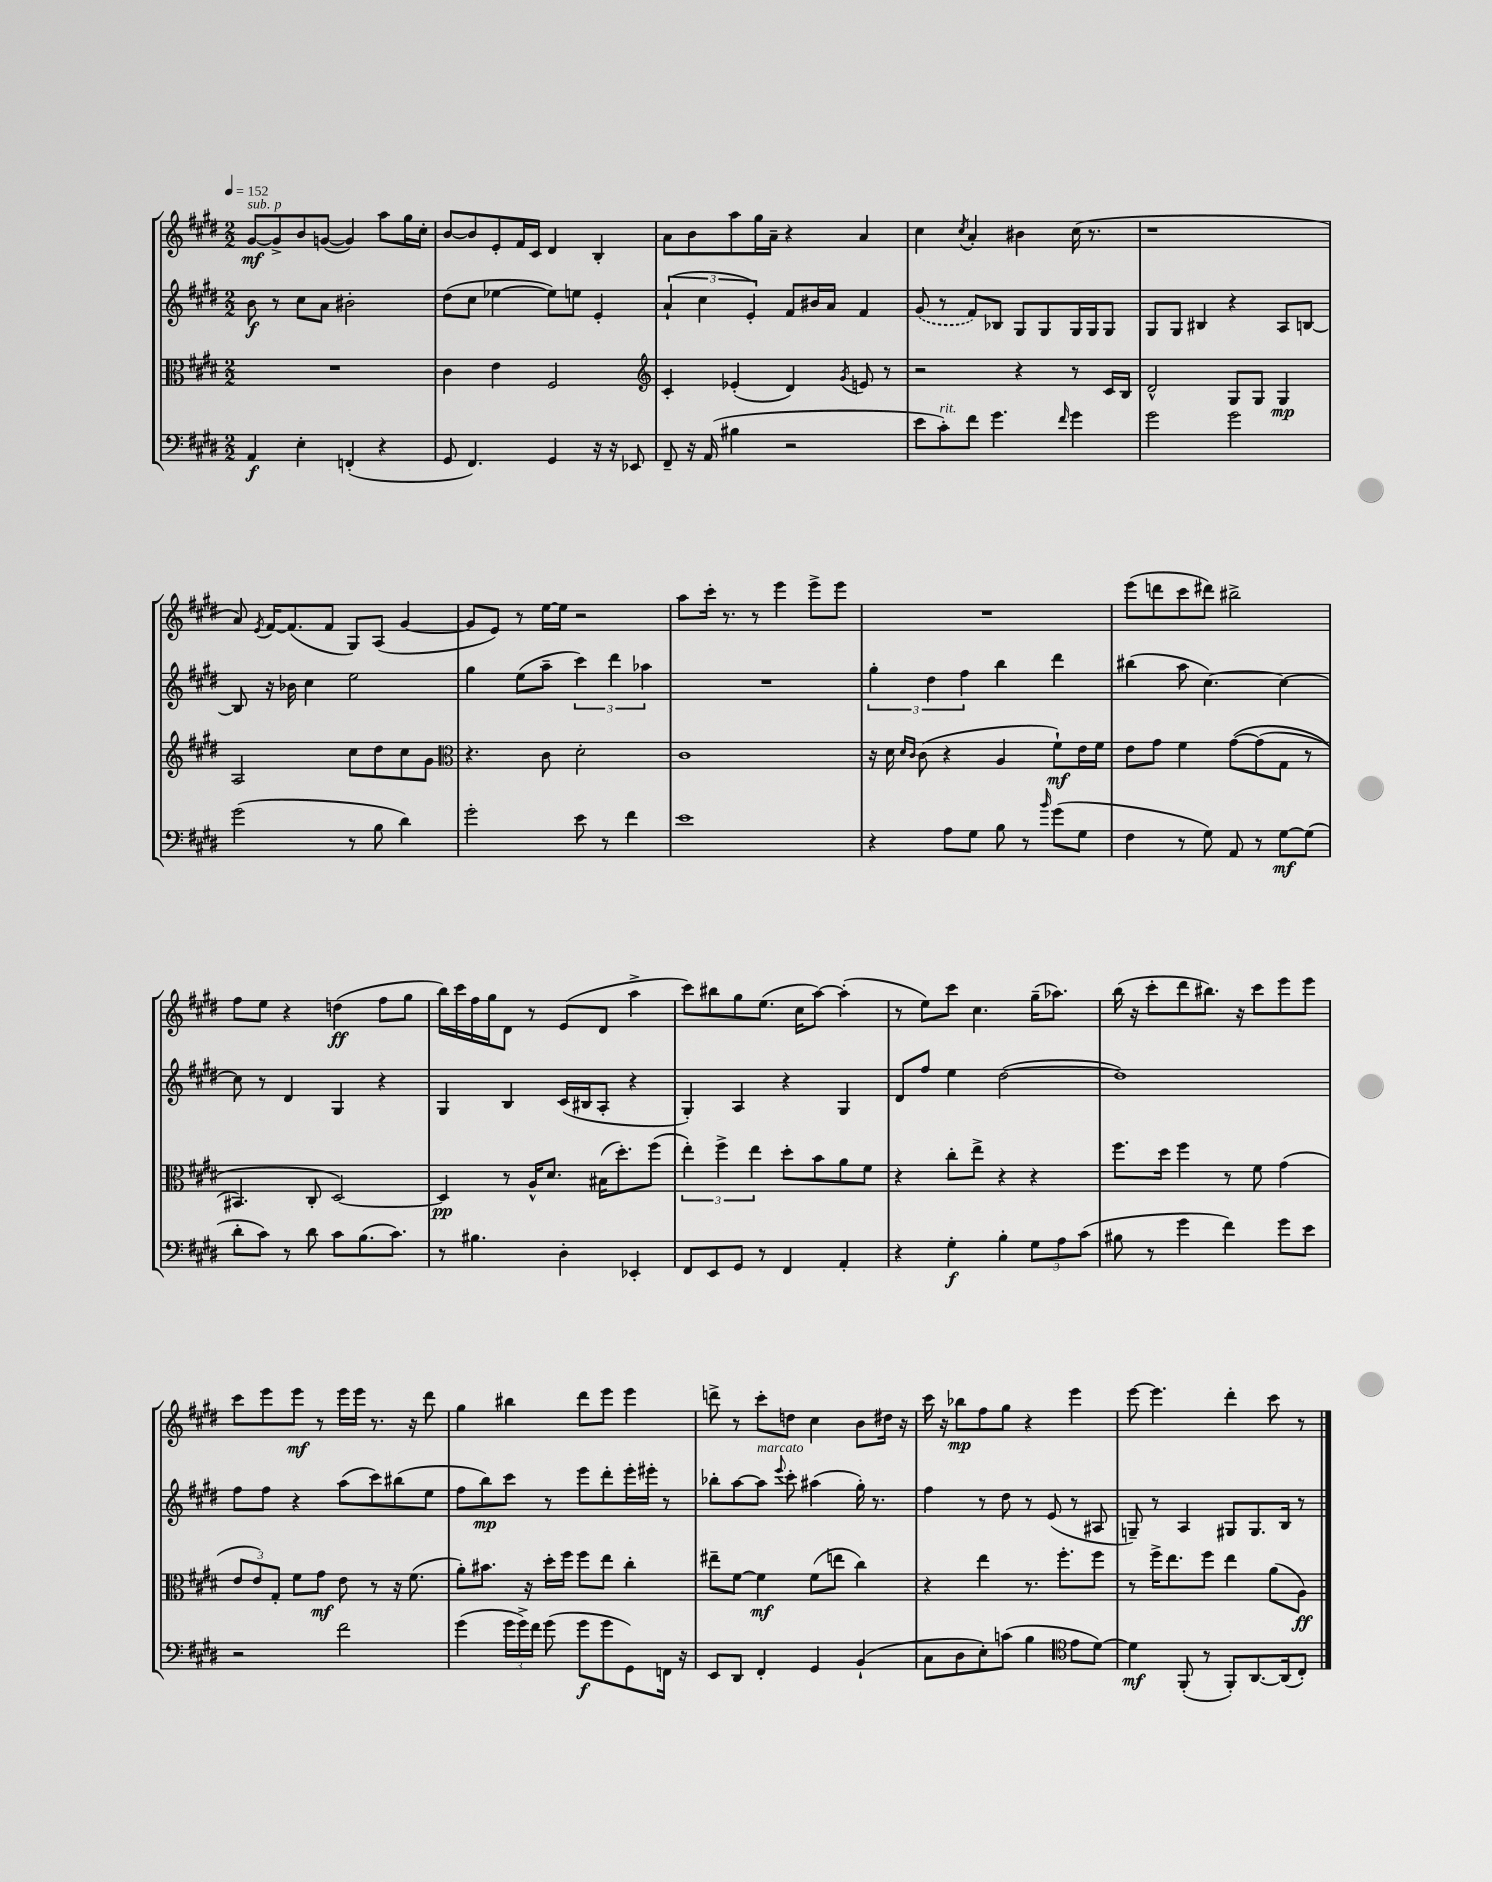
<<
\new StaffGroup <<
\new Staff = "s0" {
    \clef treble \key e \major \numericTimeSignature \time 2/2 \tempo 4 = 152
    \autoBeamOff gis'8[~\mf^\markup { \italic "sub. p" } gis'8-> b'8 g'8]~( g'4) a''8[ gis''16 cis''16]-. |
    b'8[~ b'8 e'8-. fis'16 cis'16] dis'4 b4-. |
    a'8[ b'8 a''8 gis''16 a'16]-- r4 a'4 |
    cis''4 \acciaccatura { cis''8 } a'4-. bis'4 cis''16( r8. |
    r1 |
    a'8) \acciaccatura { e'8 } fis'16[~ fis'8.( fis'8] gis8[) a8]( gis'4~ |
    gis'8[ e'8]) r8 e''16[~ e''16] r2 |
    a''8[ cis'''16]-. r8. r8 e'''4 e'''8[-> e'''8] |
    R1 |
    e'''8[( d'''8 cis'''8 dis'''8]) bis''2-> |
    fis''8[ e''8] r4 d''4\ff( fis''8[ gis''8] |
    b''16[) cis'''16 fis''16 gis''16 dis'8] r8 e'8[( dis'8] a''4-> |
    cis'''8[) bis''8 gis''8 e''8.]( cis''16[ a''8]~) a''4-.( |
    r8 e''8[) cis'''8] cis''4. gis''16[--( aes''8.]) |
    b''16( r16 cis'''8[-. dis'''8 bis''8.]) r16 cis'''8[ e'''8 e'''8] |
    cis'''8[ e'''8 e'''8]\mf r8 e'''16[ e'''16] r8. r16 dis'''8 |
    gis''4 bis''4 dis'''8[ e'''8] e'''4 |
    d'''8-> r8 cis'''8[-. d''8] cis''4 b'8[ dis''16] r16 |
    cis'''16 r16 bes''8[\mp fis''8 gis''8] r4 e'''4 |
    e'''8~ e'''4. dis'''4-. cis'''8 r8 \bar "|." |
}
\new Staff = "s1" {
    \clef treble \key e \major \numericTimeSignature \time 2/2
    \autoBeamOff b'8\f r8 cis''8[ a'8] bis'2-. |
    dis''8[( cis''8] ees''4~ ees''8[) e''8] e'4-. |
    \tuplet 3/2 { a'4-!( cis''4 e'4-.) } fis'8[ bis'16 a'16] fis'4 |
    \once \slurDashed gis'8( r8 fis'8[) bes8] gis8[ gis8 gis16 gis16 gis8] |
    gis8[ gis8] bis4 r4 a8[ b8]~ |
    b8 r16 bes'16 cis''4 e''2 |
    gis''4 e''8[( a''8]-- \tuplet 3/2 { cis'''4) dis'''4 aes''4 } |
    R1 |
    \tuplet 3/2 { gis''4-. dis''4 fis''4 } b''4 dis'''4 |
    bis''4( a''8 cis''4.~) cis''4~ |
    cis''8 r8 dis'4 gis4 r4 |
    gis4 b4 cis'16[( bis16 a8]-. r4 |
    gis4-.) a4 r4 gis4 |
    dis'8[ fis''8] e''4 dis''2~( |
    dis''1) |
    fis''8[ fis''8] r4 a''8[( cis'''8) bis''8( e''8] |
    fis''8[ b''8\mp) cis'''8] r8 e'''8[ dis'''8-. e'''16-. eis'''16]-. r8 |
    bes''8[-. a''8~ a''8]^\markup { \italic "marcato" } \appoggiatura { e'''8 } cis'''8-. ais''4( gis''16-.) r8. |
    fis''4 r8 dis''8 r8 e'8( r8 ais8 |
    g8--) r8 a4 gis8[ gis8. b16] r8 \bar "|." |
}
\new Staff = "s2" {
    \clef alto \key e \major \numericTimeSignature \time 2/2
    \autoBeamOff R1 |
    cis'4 e'4 fis2 |
    \clef treble cis'4-. ees'4-.( dis'4) \acciaccatura { gis'8 } e'8 r8 |
    r2 r4 r8 cis'16[ b16] |
    dis'2-^ gis8[ gis8] gis4\mp |
    a2 cis''8[ dis''8 cis''8 gis'8] |
    \clef alto r4. cis'8 dis'2-. |
    cis'1 |
    r16 dis'16 \grace { dis'16[ cis'16] } cis'8( r4 a4 fis'8[-!\mf) e'16 fis'16] |
    e'8[ gis'8] fis'4 gis'8[~\( gis'8( gis8] r8 |
    bis,4.) cis8-. dis2~\) |
    dis4\pp r8 a16[-^ dis'8.] bis16[( dis''8.-.) fis''8]( |
    \tuplet 3/2 { e''4-.) fis''4-> e''4 } dis''8[-. b'8 a'8 fis'8] |
    r4 cis''8[-. e''8]-> r4 r4 |
    fis''8.[ dis''16] fis''4 r8 fis'8 gis'4( |
    \tuplet 3/2 { e'8[ e'8) gis8]-. } fis'8[ gis'8]\mf e'8 r8 r16 fis'8.( |
    a'8[-.) bis'8.] r16 dis''16[-. fis''16] fis''8[ e''8] cis''4-. |
    eis''8[-- fis'8]~ fis'4\mf fis'8[( e''8] cis''4) |
    r4 e''4 r8. fis''8.[-. fis''8] |
    r8 fis''16[-> e''8. fis''8] e''4 a'8[( a8]\ff) \bar "|." |
}
\new Staff = "s3" {
    \clef bass \key e \major \numericTimeSignature \time 2/2
    \autoBeamOff a,4\f e4-. f,4-.( r4 |
    gis,8 fis,4.) gis,4 r16 r16 ees,8 |
    fis,8-- r16 a,16( bis4 r2 |
    e'8[ cis'8-.^\markup { \italic "rit." }) fis'8] gis'4. \grace { fis'16 } gis'4 |
    gis'2 gis'2 |
    gis'2( r8 b8 dis'4) |
    gis'2-. e'8 r8 fis'4 |
    e'1 |
    r4 a8[ gis8] b8 r8 \grace { b'16 } gis'8[( gis8] |
    fis4 r8 gis8) a,8 r8 gis8[~\mf gis8]( |
    dis'8[-. cis'8]) r8 dis'8 cis'8[ b8.( cis'8.]) |
    r8 bis4. dis4-. ees,4-. |
    fis,8[ e,8 gis,8] r8 fis,4 a,4-. |
    r4 gis4-.\f b4-. \tuplet 3/2 { gis8[ a8 cis'8]( } |
    bis8 r8 gis'4 fis'4) gis'8[ e'8] |
    r2 fis'2 |
    gis'4( \tuplet 3/2 { gis'16[ gis'16->) fis'16] } gis'8( gis'8[\f gis'8 gis,8) f,16] r16 |
    e,8[ dis,8] fis,4-. gis,4 b,4-!( |
    cis8[ dis8 e8-.) c'8]( b4 \clef tenor e'8[ dis'8]~) |
    dis'4\mf fis,8-.( r8 fis,8[-.) a,8.~ a,16( cis8]-.) \bar "|." |
}
>>
>>
\layout { \context { \Score \remove "Bar_number_engraver" } }
